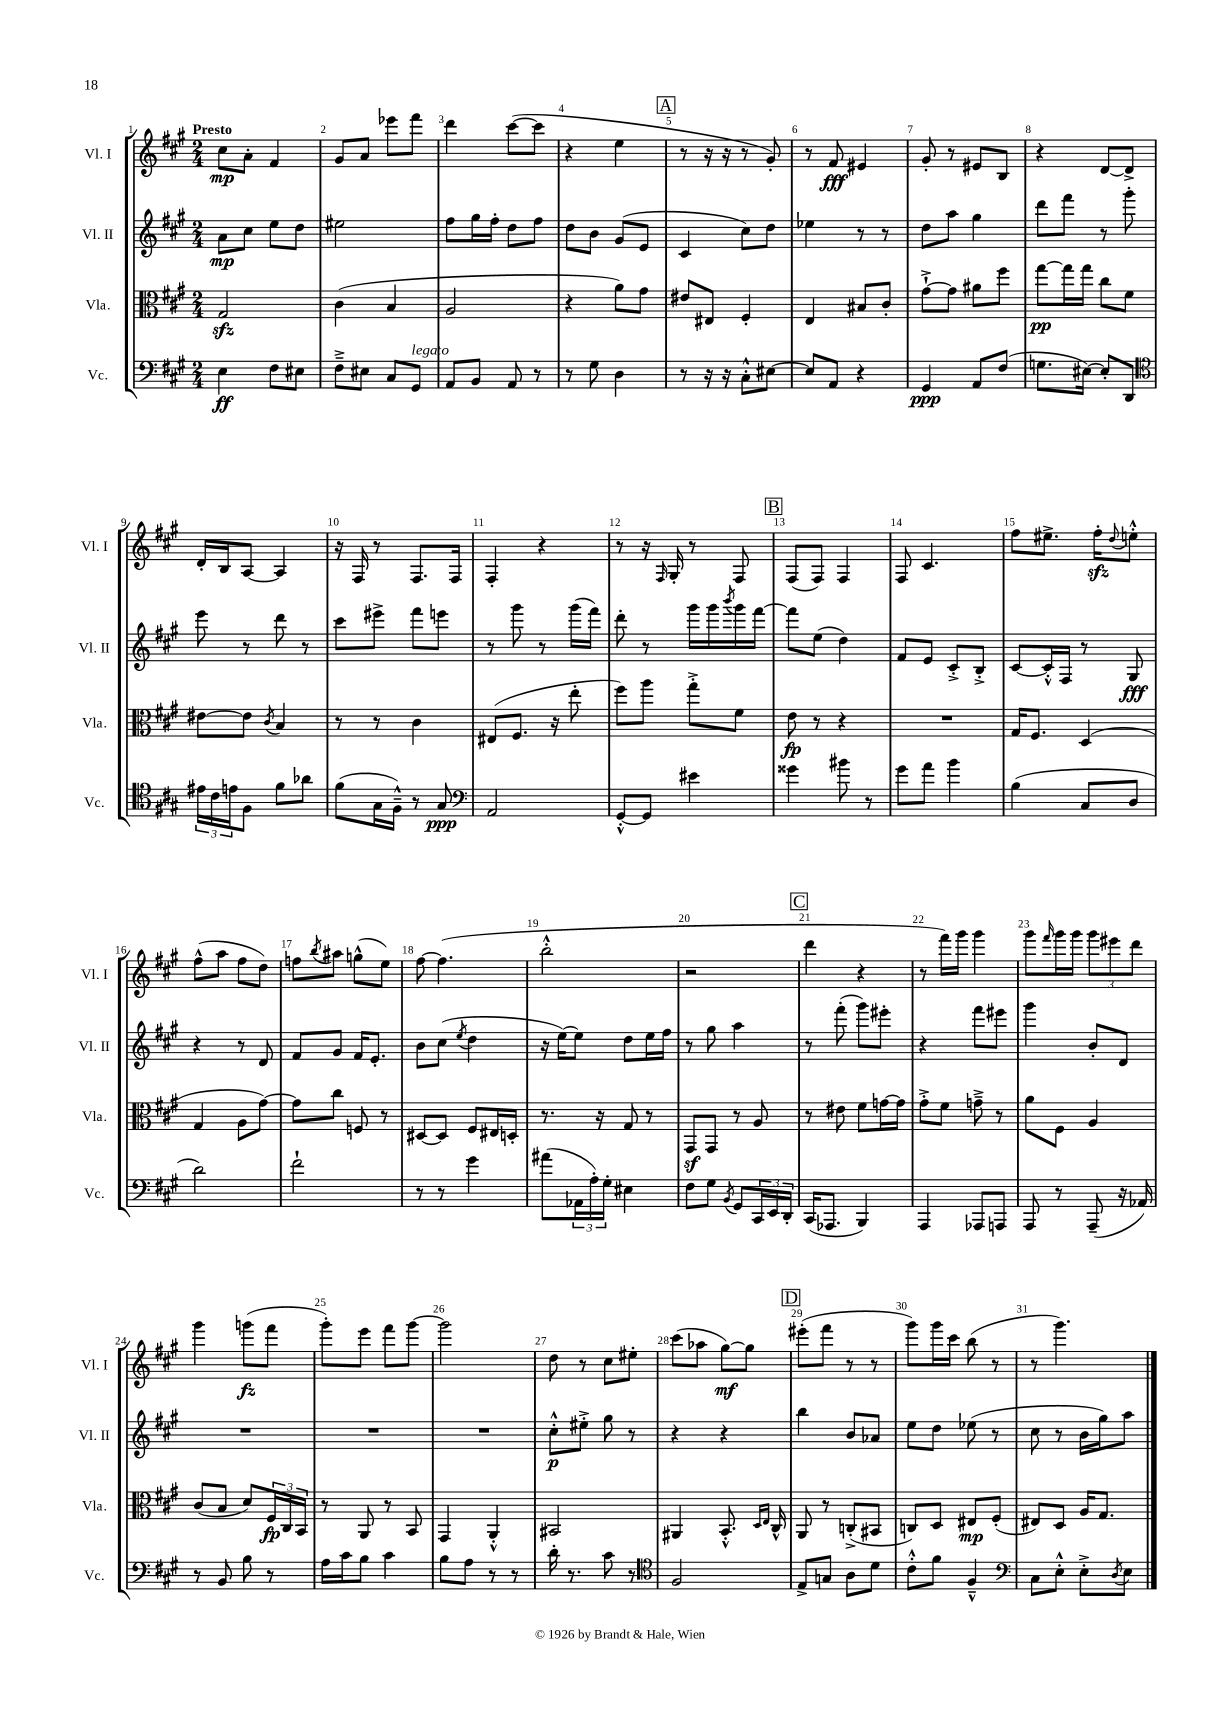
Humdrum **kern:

**kern	**dynam	**kern	**dynam	**kern	**dynam	**kern	**dynam
*part4	*part4	*part3	*part3	*part2	*part2	*part1	*part1
*staff4	*staff4	*staff3	*staff3	*staff2	*staff2	*staff1	*staff1
*I"Vc.	*	*I"Vla.	*	*I"Vl. II	*	*I"Vl. I	*
*I'Vc.	*	*I'Vla.	*	*I'Vl. II	*	*I'Vl. I	*
*clefF4	*	*clefC3	*	*clefG2	*	*clefG2	*
*k[f#c#g#]	*	*k[f#c#g#]	*	*k[f#c#g#]	*	*k[f#c#g#]	*
*M2/4	*	*M2/4	*	*M2/4	*	*M2/4	*
=1	=1	=1	=1	=1	=1	=1	=1
!	!	!	!	!	!	!LO:TX:a:B:t=Presto	!
4E\	ff	2G#zz/	.	8a\L	mp	8cc#\L	mp
.	.	.	.	8cc#\J	.	8a'\J	.
8F#\L	.	.	.	8ee\L	.	4f#/	.
8E#X\J	.	.	.	8dd\J	.	.	.
=2	=2	=2	=2	=2	=2	=2	=2
8F#~^\L	.	(4c#\	.	2ee#X\	.	8g#/L	.
8E#X\J	.	.	.	.	.	8a/J	.
8C#/L	.	4B/	.	.	.	8eee-X\L	.
!LO:TX:a:i:t=legato	!	!	!	!	!	!	!
8GG#/J	.	.	.	.	.	8fff#\J	.
=3	=3	=3	=3	=3	=3	=3	=3
8AA/L	.	2A/	.	8ff#\L	.	4ddd\	.
8BB/J	.	.	.	16gg#\L	.	.	.
.	.	.	.	16ff#'\JJ	.	.	.
8AA/	.	.	.	8dd\L	.	([8ccc#\L	.
8r	.	.	.	8ff#\J	.	8ccc#\J]	.
=4	=4	=4	=4	=4	=4	=4	=4
8r	.	4r	.	8dd\L	.	4r	.
8G#\	.	.	.	8b\J	.	.	.
4D\	.	8a\L)	.	(8g#/L	.	4ee\	.
.	.	8g#\J	.	8e/J	.	.	.
!!LO:REH:place=s1:t=A
=5	=5	=5	=5	=5	=5	=5	=5
8r	.	8e#X/L	.	4c#/	.	8r	.
16r	.	8E#X/J	.	.	.	16r	.
16r	.	.	.	.	.	16r	.
8C#'^^\L	.	4F#'/	.	8cc#\L)	.	8r	.
[8E#X\J	.	.	.	8dd\J	.	8g#'/)	.
=6	=6	=6	=6	=6	=6	=6	=6
8E#/L]	.	4E/	.	4ee-X\	.	8r	.
8AA/J	.	.	.	.	.	8f#/	fff
4r	.	8B#X/L	.	8r	.	4e#X/	.
.	.	8c#'/J	.	8r	.	.	.
=7	=7	=7	=7	=7	=7	=7	=7
4GG#/	ppp	[8g#`^\L	.	8dd\L	.	8g#'/	.
.	.	8g#\J]	.	8aa\J	.	8r	.
8AA/L	.	8a#X\L	.	4gg#\	.	8e#X/L	.
(8F#/J	.	8ff#\J	.	.	.	8B/J	.
=8	=8	=8	=8	=8	=8	=8	=8
8.Gn\L	.	[8gg#\L	pp	8ddd\L	.	4r	.
.	.	16gg#\L]	.	8fff#\J	.	.	.
[16E#X\Jk)	.	16gg#\JJ	.	.	.	.	.
8E#'/L]	.	8cc#\L	.	8r	.	[8d/L	.
8DD/J	.	8f#\J	.	8ggg#'\	.	8d^/J]	.
!!LO:LB:g=z
=9	=9	=9	=9	=9	=9	=9	=9
*clefC4	*	*	*	*	*	*	*
24e#X\LL	.	[8e#X\L	.	8eee\	.	16d'/LL	.
24c#\	.	.	.	.	.	.	.
.	.	.	.	.	.	16B/J	.
24en\J	.	.	.	.	.	.	.
8F#\J	.	8e#\J]	.	8r	.	[8A/J	.
.	.	8qc#/	.	.	.	.	.
8f#\L	.	4B/	.	8ddd\	.	4A/]	.
8a-X\J	.	.	.	8r	.	.	.
=10	=10	=10	=10	=10	=10	=10	=10
(8f#\L	.	8r	.	8ccc#\L	.	16r	.
.	.	.	.	.	.	16F#/	.
16G#\L	.	8r	.	8eee#X^\J	.	8r	.
16F#~^^\JJ)	.	.	.	.	.	.	.
8r	.	4c#\	.	8fff#\L	.	8.F#/L	.
8G#/	ppp	.	.	8eeen\J	.	.	.
.	.	.	.	.	.	16F#/Jk	.
=11	=11	=11	=11	=11	=11	=11	=11
*clefF4	*	*	*	*	*	*	*
2AA/	.	(8E#X/L	.	8r	.	4F#'/	.
.	.	8.F#/J	.	8ggg#\	.	.	.
.	.	.	.	8r	.	4r	.
.	.	16r	.	.	.	.	.
.	.	8ee'\	.	(16ggg#\LL	.	.	.
.	.	.	.	16fff#\JJ)	.	.	.
=12	=12	=12	=12	=12	=12	=12	=12
[8GG#'^^/L	.	8ff#\L)	.	8ddd'\	.	8r	.
8GG#/J]	.	8aa\J	.	8r	.	16r	.
.	.	.	.	.	.	16qqF#/	.
.	.	.	.	.	.	16G#'/	.
4e#X\	.	8gg#'^\L	.	16ggg#\LL	.	8r	.
.	.	.	.	16ggg#\	.	.	.
.	.	.	.	8qbbb/	.	.	.
.	.	8f#\J	.	16ggg#\	.	8F#/	.
.	.	.	.	[16fff#\JJ	.	.	.
!!LO:REH:place=s1:t=B
=13	=13	=13	=13	=13	=13	=13	=13
4g##X\	.	8e\	fp	8fff#\L]	.	(8F#/L	.
.	.	8r	.	(8ee\J	.	8F#/J)	.
8b#X\	.	4r	.	4dd\)	.	4F#/	.
8r	.	.	.	.	.	.	.
=14	=14	=14	=14	=14	=14	=14	=14
8g#\L	.	2r	.	8f#/L	.	8F#/	.
8a\J	.	.	.	8e/J	.	4.c#/	.
4b\	.	.	.	8c#'^/L	.	.	.
.	.	.	.	8B'^/J	.	.	.
=15	=15	=15	=15	=15	=15	=15	=15
(4B\	.	16G#/KL	.	[8c#/L	.	8ff#\L	.
.	.	8.F#/J	.	.	.	.	.
.	.	.	.	16c#'^^/L]	.	8.ee#X^\J	.
.	.	.	.	16F#/JJ	.	.	.
8C#/L	.	(4D/	.	8r	.	.	.
.	.	.	.	.	.	16ff#zz'\KL	.
.	.	.	.	.	.	8qqdd/	.
8D/J	.	.	.	8G#/	fff	8een'^^\J	.
!!LO:LB:g=z
=16	=16	=16	=16	=16	=16	=16	=16
2d\)	.	4G#/	.	4r	.	(8ff#^^\L	.
.	.	.	.	.	.	8aa\J	.
.	.	8A\L	.	8r	.	8ff#\L	.
.	.	[8g#\J)	.	8d/	.	8dd\J)	.
=17	=17	=17	=17	=17	=17	=17	=17
2f#`\	.	8g#\L]	.	8f#/L	.	8ffn\L	.
.	.	.	.	.	.	8qbb/	.
.	.	8cc#\J	.	8g#/J	.	8aa#X\J	.
.	.	8Fn/	.	16f#/KL	.	(8ggn^^\L	.
.	.	.	.	8.e'/J	.	.	.
.	.	8r	.	.	.	8ee\J)	.
=18	=18	=18	=18	=18	=18	=18	=18
8r	.	[8D#X/L	.	8b\L	.	[8ff#\	.
8r	.	8D#/J]	.	(8cc#\J	.	(4.ff#\]	.
.	.	.	.	8qee/	.	.	.
4g#\	.	8F#/L	.	4dd\	.	.	.
.	.	16E#X/L	.	.	.	.	.
.	.	16Dn'/JJ	.	.	.	.	.
=19	=19	=19	=19	=19	=19	=19	=19
(8a#X\L	.	8.r	.	16r	.	2bb'^^\	.
.	.	.	.	[16ee\KL)	.	.	.
24AA-X\L	.	.	.	8ee\J]	.	.	.
24A'\)	.	.	.	.	.	.	.
.	.	16r	.	.	.	.	.
24G#'\JJ	.	.	.	.	.	.	.
4E#X\	.	8G#/	.	8dd\L	.	.	.
.	.	8r	.	16ee\L	.	.	.
.	.	.	.	16ff#\JJ	.	.	.
=20	=20	=20	=20	=20	=20	=20	=20
8F#\L	.	8GG#z/L	.	8r	.	2r	.
8G#\J	.	8GG#/J	.	8gg#\	.	.	.
8qBB/	.	.	.	.	.	.	.
8GG#/L	.	8r	.	4aa\	.	.	.
24CC#/L	.	8A/	.	.	.	.	.
24EE/	.	.	.	.	.	.	.
24DD'/JJ	.	.	.	.	.	.	.
!!LO:REH:place=s1:t=C
=21	=21	=21	=21	=21	=21	=21	=21
(16CC#/KL	.	8r	.	8r	.	4ddd\	.
8.AAA-X/J	.	.	.	.	.	.	.
.	.	8e#X\	.	(8fff#'\	.	.	.
4BBB/)	.	8f#\L	.	8ggg#\L)	.	4r	.
.	.	[16gn\L	.	8eee#X'\J	.	.	.
.	.	16g\JJ]	.	.	.	.	.
=22	=22	=22	=22	=22	=22	=22	=22
4AAA/	.	8g#'^\L	.	4r	.	8r	.
.	.	8f#\J	.	.	.	16fff#\LL)	.
.	.	.	.	.	.	16ggg#\JJ	.
8AAA-X/L	.	8gn~^\	.	8fff#\L	.	4ggg#\	.
8AAAn/J	.	8r	.	8eee#X\J	.	.	.
=23	=23	=23	=23	=23	=23	=23	=23
8AAA/	.	8a\L	.	4ggg#\	.	8ggg#\L	.
.	.	.	.	.	.	16qqfff#/	.
8r	.	8F#\J	.	.	.	16ggg#\L	.
.	.	.	.	.	.	16ggg#\JJ	.
(8AAA~/	.	4A/	.	8b'/L	.	12ggg#\L	.
.	.	.	.	.	.	12eee#X\	.
16r	.	.	.	8d/J	.	.	.
.	.	.	.	.	.	12ddd\J	.
16AA-X/)	.	.	.	.	.	.	.
!!LO:LB:g=z
=24	=24	=24	=24	=24	=24	=24	=24
8r	.	(8c#/L	.	2r	.	4ggg#\	.
8BB/	.	8B/J	.	.	.	.	.
8B\	.	8d/L)	.	.	.	(8gggn\L	fz
8r	.	24F#/L	fp	.	.	8fff#\J	.
.	.	24C#/	.	.	.	.	.
.	.	24BB/JJ	.	.	.	.	.
=25	=25	=25	=25	=25	=25	=25	=25
16A\LL	.	8r	.	2r	.	8ggg#'\L)	.
16c#\J	.	.	.	.	.	.	.
8B\J	.	8AA/	.	.	.	8eee\J	.
4c#\	.	8r	.	.	.	8fff#\L	.
.	.	8BB/	.	.	.	[8ggg#\J	.
=26	=26	=26	=26	=26	=26	=26	=26
8B\L	.	4GG#/	.	2r	.	2ggg#\]	.
8A\J	.	.	.	.	.	.	.
8r	.	4AA'^^/	.	.	.	.	.
8r	.	.	.	.	.	.	.
=27	=27	=27	=27	=27	=27	=27	=27
16d'\	.	2BB#X/	.	8cc#'^^\L	p	8dd\	.
8.r	.	.	.	.	.	.	.
.	.	.	.	8ee#X'^\J	.	8r	.
8c#\	.	.	.	8gg#\	.	8cc#\L	.
8r	.	.	.	8r	.	8ee#X'\J	.
=28	=28	=28	=28	=28	=28	=28	=28
*clefC4	*	*	*	*	*	*	*
2F#/	.	4AA#X/	.	4r	.	(8ccc#\L	.
.	.	.	.	.	.	8aa-X\J	.
.	.	8.BB'^^/	.	4r	.	[8gg#\L)	mf
.	.	.	.	.	.	8gg#\J]	.
.	.	16qqD/LL	.	.	.	.	.
.	.	16qqE/JJ	.	.	.	.	.
.	.	16C#^^/	.	.	.	.	.
!!LO:REH:place=s1:t=D
=29	=29	=29	=29	=29	=29	=29	=29
8E^/L	.	8AA/	.	4bb\	.	(8eee#X'\L	.
8Gn/J	.	8r	.	.	.	8fff#\J	.
8A\L	.	(8Cn'^/L	.	8b/L	.	8r	.
8d\J	.	8BB#X/J	.	8a-X/J	.	8r	.
=30	=30	=30	=30	=30	=30	=30	=30
8c#'^^\L	.	8Cn/L)	.	8ee\L	.	8ggg#\L)	.
8f#\J	.	8D/J	.	8dd\J	.	16ggg#\L	.
.	.	.	.	.	.	16ccc#\JJ	.
4F#~^^/	.	8E#X/L	mp	(8ee-X\	.	(8bb\	.
.	.	(8F#'/J	.	8r	.	8r	.
=31	=31	=31	=31	=31	=31	=31	=31
*clefF4	*	*	*	*	*	*	*
8C#\L	.	8E#X/L)	.	8cc#\	.	8r	.
8E'^^\J	.	8D/J	.	8r	.	4.ggg#\)	.
8E'^\L	.	16A/KL	.	16b\LL	.	.	.
.	.	8.G#/J	.	16gg#\J)	.	.	.
8qD/	.	.	.	.	.	.	.
8E\J	.	.	.	8aa\J	.	.	.
==	==	==	==	==	==	==	==
*-	*-	*-	*-	*-	*-	*-	*-
